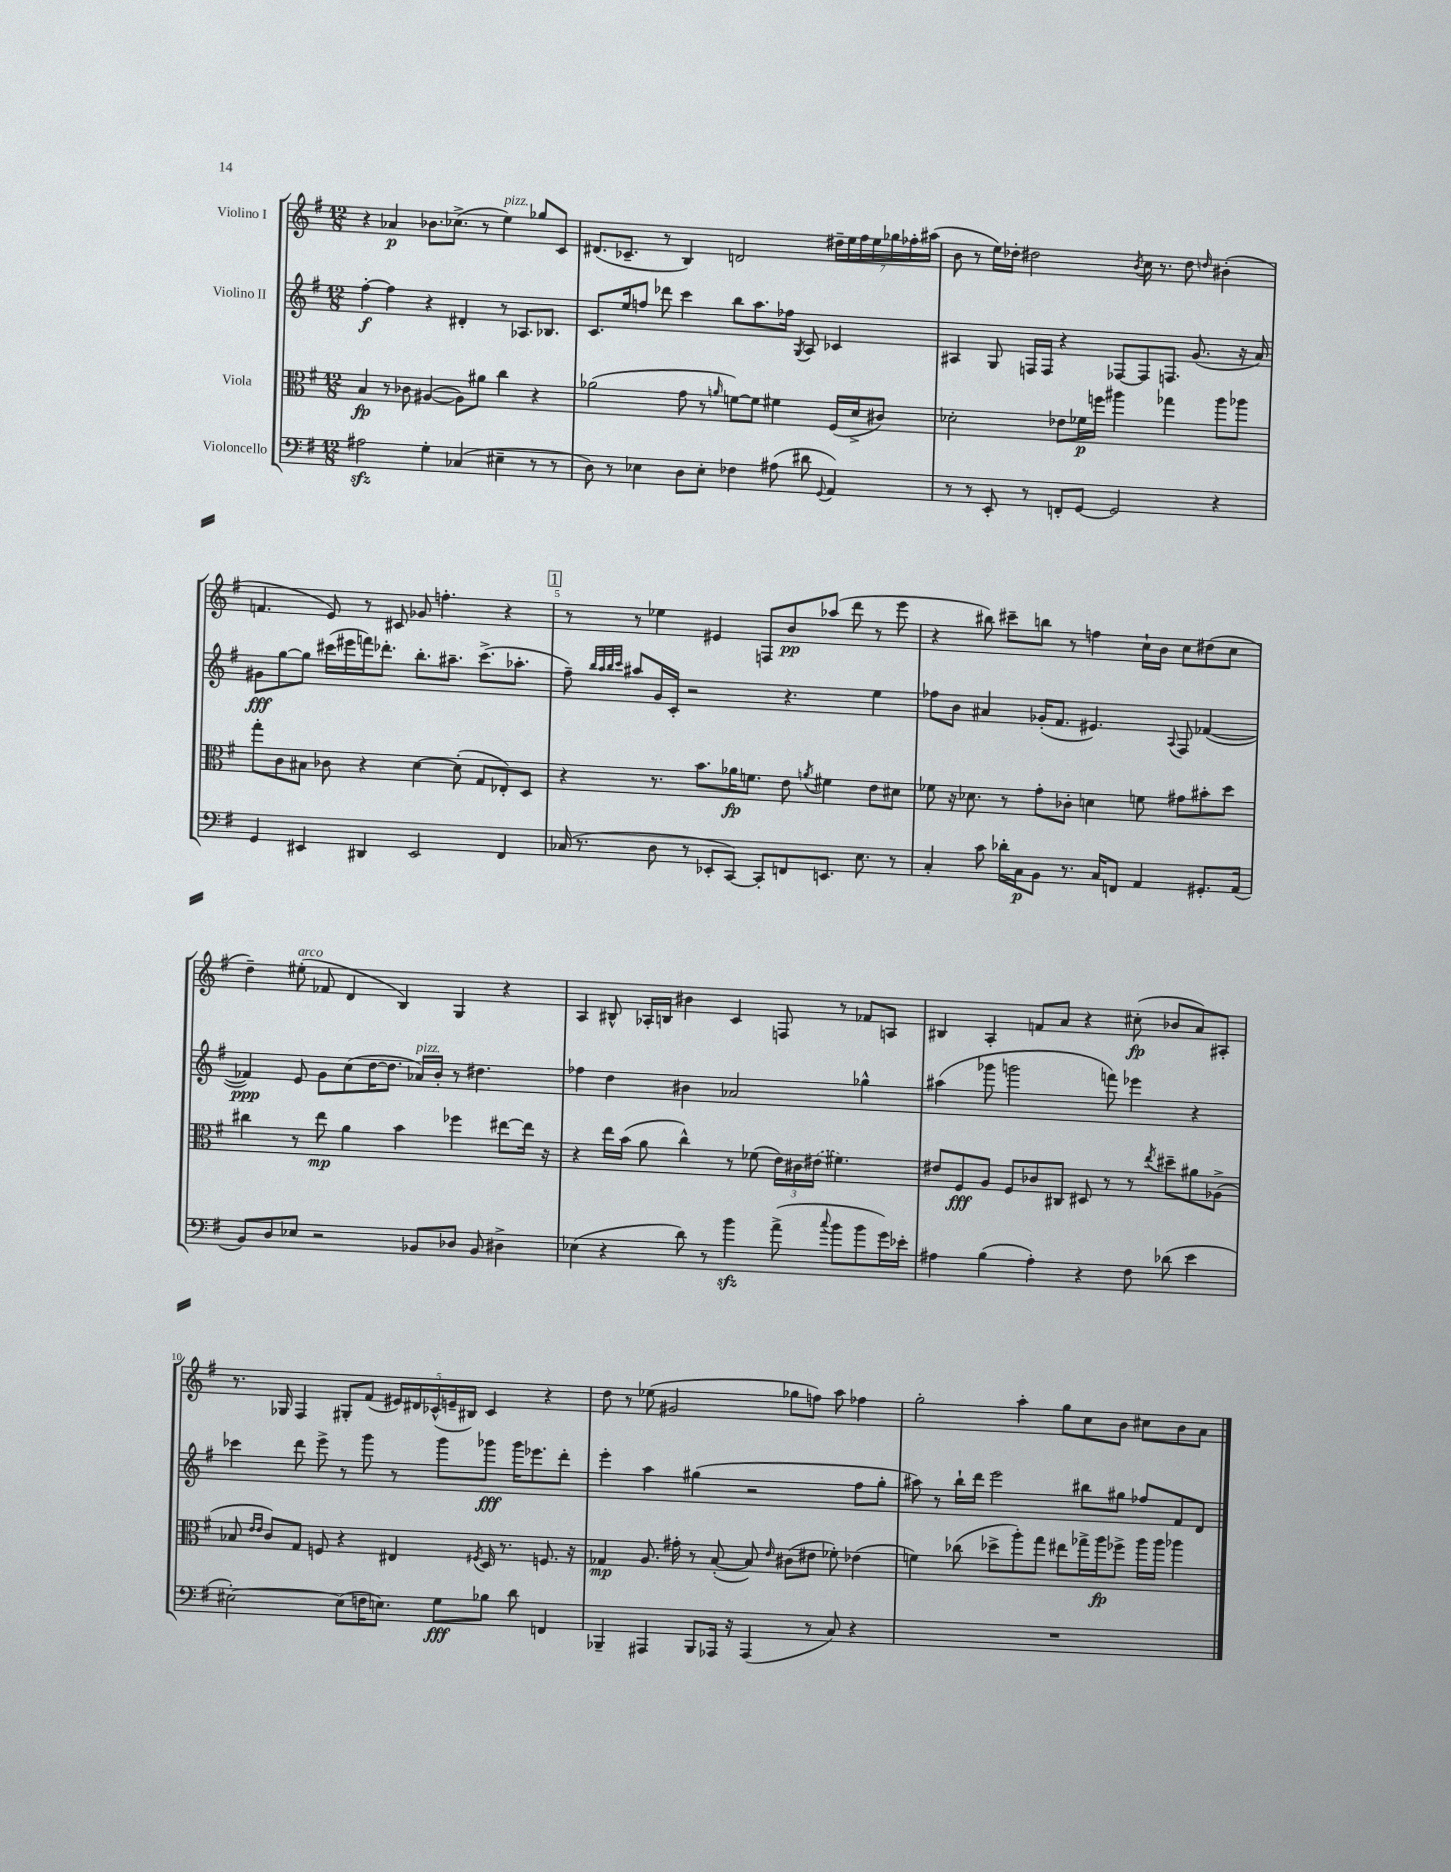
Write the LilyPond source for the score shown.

<<
\new StaffGroup <<
\new Staff = "s0" \with { instrumentName = "Violino I" } {
    \clef treble \key g \major \numericTimeSignature \time 12/8
    \autoBeamOff r4 aes'4\p bes'8.[ ces''8.]->( r8 e''4^\markup { \italic "pizz." }) ges''8[ c'8] |
    dis'8.[( ces'8.]-- r8 b4) d'2 \tuplet 7/4 { dis''16[-- e''16 fis''16 e''16 ges''16 fes''16-. ais''16]( } |
    b'8 r8 e''16[) des''16]-. dis''2 \acciaccatura { b'8 } c''16 r8. dis''8 \grace { d''16 } bis'4-.( |
    f'4. e'8) r8 cis'8 ges'8 f''4.-. r4 |
    \mark \markup { \box "1" } r8 r8 ees''4 eis'4 f8[ b'8\pp aes''8]( d'''8 r8 e'''8 |
    r4 bis''8) cis'''8[-- b''8] r8 f''4 c''16[-! b'16] c''8[ dis''8( c''8] |
    d''4--) eis''8-.^\markup { \italic "arco" }( fes'8 d'4 b4) g4 r4 |
    a4 bis8-^ aes16[-. b16] bis'4 c'4 f8 r8 fes'8[ a8] |
    bis4 a4-. f'8[ a'8] r4 cis''8-.\fp( bes'8[ a'8) ais8]-. |
    r8. ges16 fis4 gis8[-. fis'8]( \tuplet 5/4 { eis'16[) dis'16 ces'16-^( e'16-- bis16]) } ces'4 r4 |
    d''8 r8 ees''8( gis'2 ges''8[ f''8]) a''8 fes''4 |
    g''2-. a''4-. g''8[ c''8 b'8] cis''8[ b'8 a'8] \bar "|." |
}
\new Staff = "s1" \with { instrumentName = "Violino II" } {
    \clef treble \key g \major \numericTimeSignature \time 12/8
    \autoBeamOff fis''4~-.\f fis''4 r4 dis'4-. r8 aes8.[ bes8.] |
    c'8.[ e''16 f''8] des'''8 c'''4 b''8[ a''8. fes''16] \acciaccatura { g8 } a8 ces'4 |
    ais4 g8 f16[ f16] r4 fes8[~ fes8 f8.] g'8.( r16 a'16) |
    gis'8[\fff g''8~ g''8] cis'''16[( eis'''16 f'''16) des'''8.]-. b''8.[-. ais''8.]-- cis'''8.[->( aes''8.]-. |
    \mark \markup { \box "1" } fis''8--) \grace { b''32[ a''32 b''32 c'''32] } ais''8[ g'16 c'16]-. r2 r4. e''4 |
    fes''8[ b'8] ais'4 ges'16[-.( fis'8.] eis'4.) \appoggiatura { a8 } fis8 fes'4~( |
    fes'4\ppp) e'8 g'8[ c''8( d''16~ d''8.] aes'16[^\markup { \italic "pizz." }) b'16]-. r8 dis''4. |
    fes''4 d''4 bis'4 aes'2 ges''4-^ |
    ais''4( ges'''8 g'''2 f'''8) ees'''4 r4 |
    ces'''4 d'''8 e'''8-> r8 g'''8 r8 g'''8[ ges'''8]\fff ges'''16[ ees'''8. d'''8]-. |
    e'''4-. a''4 gis''4( r2 fis''8[ gis''8]-. |
    ais''8) r8 b''16[-! d'''16] e'''2 bis''8[ gis''8] fes''8[ fis'8 d'8] \bar "|." |
}
\new Staff = "s2" \with { instrumentName = "Viola" } {
    \clef alto \key g \major \numericTimeSignature \time 12/8
    \autoBeamOff b4\fp r8 ces'8 ais4~( ais8[) ais'8] c''4 r4 |
    aes'2( g'8 r8 \grace { a'16 } f'8[~) f'8] fis'4 fis16[( d'16-> cis'8]) |
    des'2-. ees'8[ fes'16\p f''16] ais''4 ges''4 ais''8[ aes''8] |
    g''8[-. c'8 bis8] ces'8 r4 d'4~ d'8-.( g8[ ees8-.) d8] |
    \mark \markup { \box "1" } r4 r8. b'8.[ aes'16\fp f'8.] e'8 \acciaccatura { a'8 } fis'4 e'8[ dis'8] |
    fes'8 r16 des'8. r8 g'8[-. ces'8]-. d'4 f'8 gis'8[ bis'8-. d''8] |
    cis''4 r8 e''8\mp a'4 b'4 fes''4 eis''8[~ eis''16] r16 |
    r4 e''16[ b'16]( a'8 c''4-^) r8 fes'8( \tuplet 3/2 { e'16[) cis'16 \once \slurDashed eis'16]( } fis'4.) |
    eis'8[ fis8\fff a8] fis8[ ces'8 cis8] dis8 r8 r8 \acciaccatura { e''8 } dis''8[-- ais'8 aes8]->( |
    bes8 \grace { e'16[ e'16] } c'8[) g8] f8 r4 eis4 \acciaccatura { fis8 } d16 r8. f8. r16 |
    ges4\mp a8. gis'16-. r8 b8~-.( b8) \grace { e'16 } cis'8[( eis'8] fes'8-.) ees'4( |
    f'4) ces''8( des''8[-> a''8-.) g''8] eis''8[ ges''16-> a''16\fp fes''8]-> a''16[ a''16] aes''4 \bar "|." |
}
\new Staff = "s3" \with { instrumentName = "Violoncello" } {
    \clef bass \key g \major \numericTimeSignature \time 12/8
    \autoBeamOff ais2\sfz g4-. ces4( eis4-- r8 r8 |
    d8) r8 ees4 d8[ ees8]-. fes4 ais8( dis'8 \appoggiatura { g,8 } a,4) |
    r8 r8 e,8-. r8 f,8[-. g,8]~ g,2 r4 |
    g,4 eis,4 dis,4 eis,2 fis,4 |
    \mark \markup { \box "1" } ces16( r8. d8 r8 ees,8[-. c,8]~) c,8[-. f,8 e,8.] e8. r8 |
    c4-. c'8 des'16[-. c16\p b,8] r8. c16[ f,8] a,4 gis,8.[-. a,16]( |
    b,8[) d8 ees8] r2 bes,8[ des8] bes,8 dis4-> |
    ees4( r4 d'8) r8 b'4\sfz a'8->( \appoggiatura { c''8 } b'8[ b'8 g'16) ees'16]-. |
    ais4 b4( ais4-.) r4 fis8 des'8( e'4 |
    eis2~-.) eis8[( f16 e8.]) g8[\fff bes8] d'8 f,4 |
    bes,,4-- ais,,4 bes,,8[ aes,,16] r16 aes,,4( r8 c8) r4 |
    R1. \bar "|." |
}
>>
>>
\layout { \context { \Score \override BarNumber.break-visibility = ##(#f #t #t) barNumberVisibility = #(every-nth-bar-number-visible 5) } }
